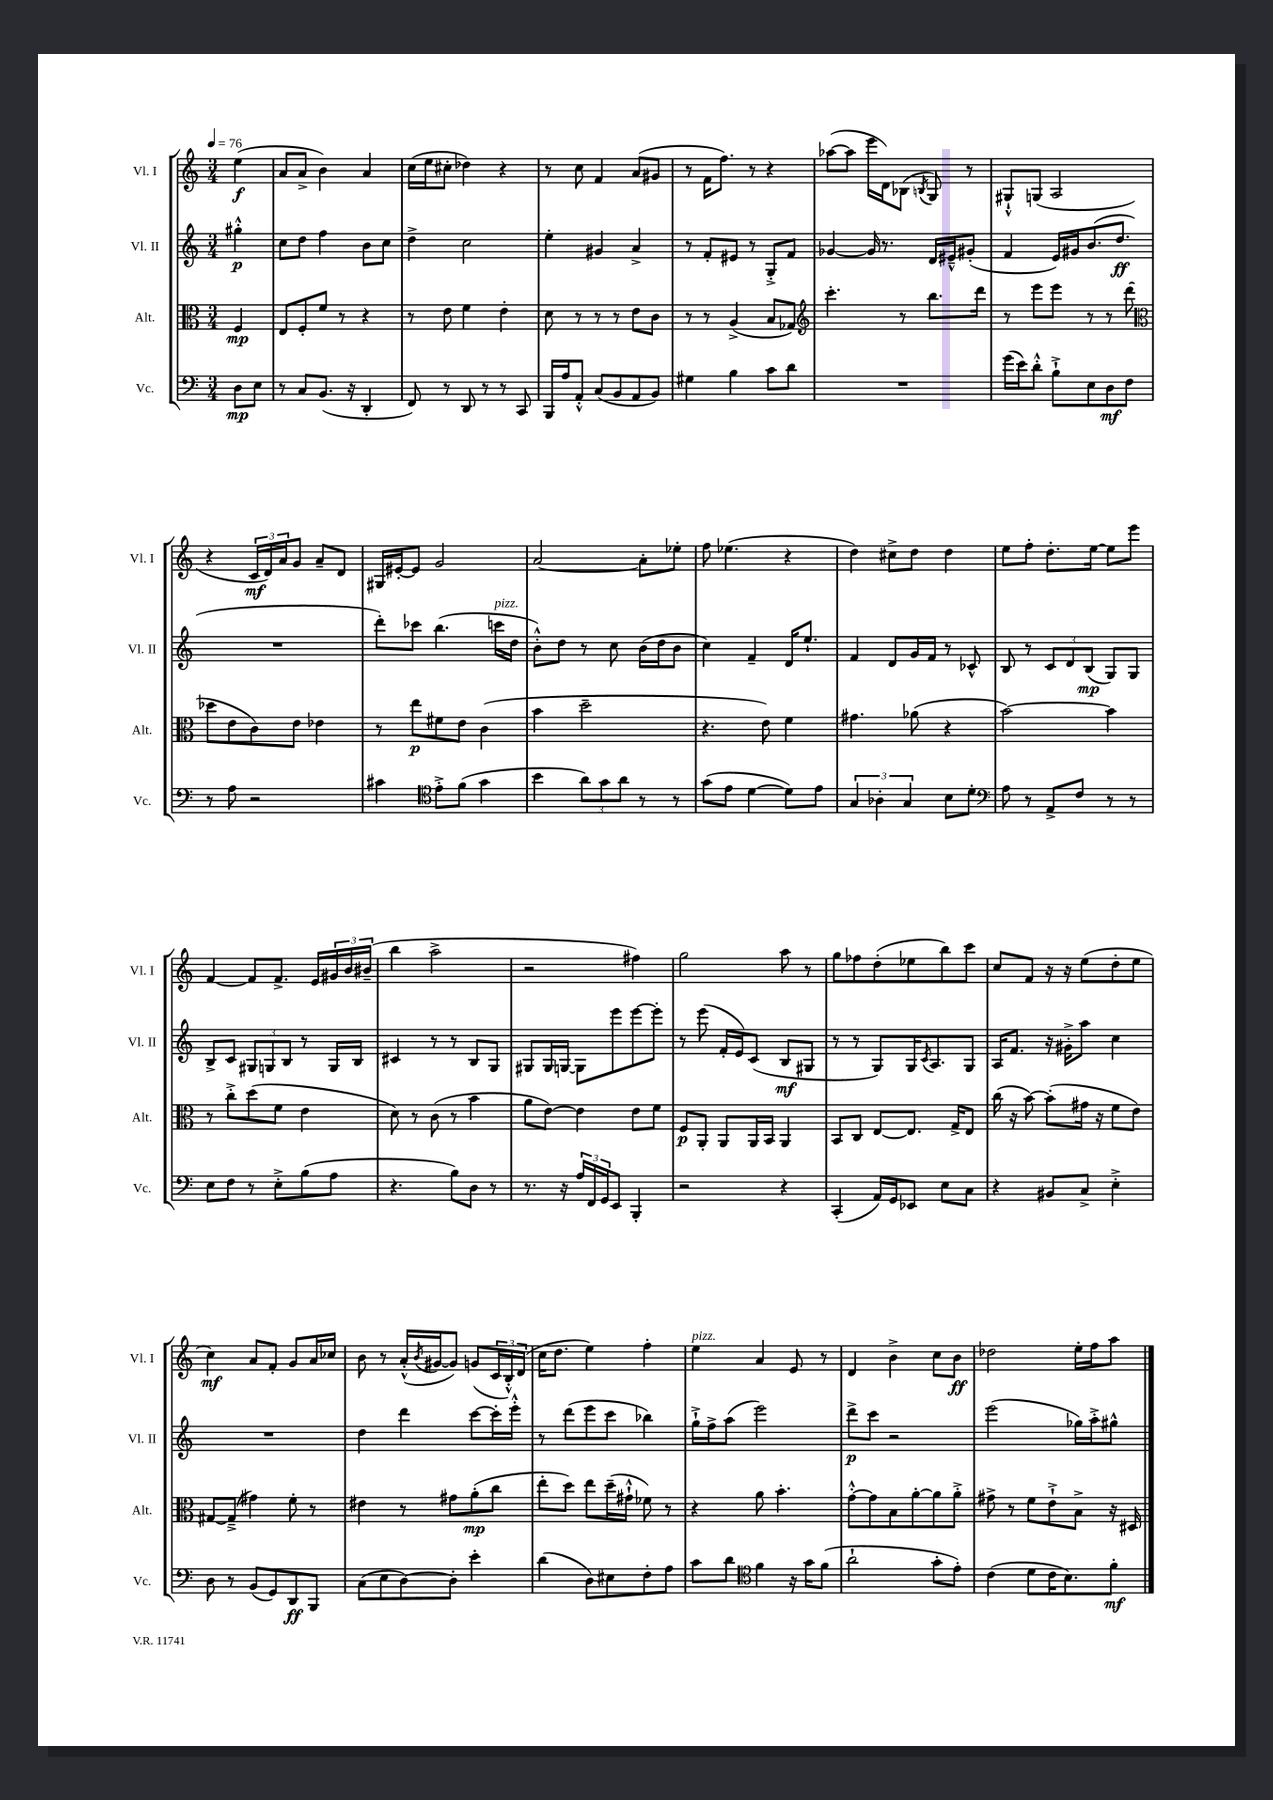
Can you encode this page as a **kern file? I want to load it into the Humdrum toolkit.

**kern	**kern	**kern	**kern
*staff4	*staff3	*staff2	*staff1
*clefF4	*clefC3	*clefG2	*clefG2
*k[]	*k[]	*k[]	*k[]
*M3/4	*M3/4	*M3/4	*M3/4
*MM76	*MM76	*MM76	*MM76
8D\L	4F/	4gg#'^^\	(4ee\
8E\J	.	.	.
=	=	=	=
8r	8E/L	8cc\L	8a/L
8C/L	8F'/	8dd\J	8a^/J
(8.BB/J	8f/J	4ff\	4b\)
.	8r	.	.
16r	.	.	.
4DD'/	4r	8b\L	4a/
.	.	8cc\J	.
=	=	=	=
8FF/)	8r	4dd^\	(16cc\LL
.	.	.	16ee\J
8r	8e\	.	8cc#'\J
8DD/	4f\	2cc\	4dd-\)
8r	.	.	.
8r	4e'\	.	4r
8CC/	.	.	.
=	=	=	=
16BBB/LL	8d\	4ee'\	8r
16A/J	.	.	.
8AA'^^/J	8r	.	8cc\
(8C/L	8r	4g#/	4f/
8BB/	8r	.	.
8AA/	8e\L	4a^/	(8a/L
8BB/J)	8c\J	.	8g#/J
=	=	=	=
4G#\	8r	8r	8r
.	8r	8f'/L	16f\LK
.	.	.	8.ff\J)
4B\	(4A^/	8e#/J	.
.	.	8r	8r
8c\L	8B/L	8G'^/L	4r
8d\J	8G-/J)	8f/J	.
=	=	=	=
*	*clefG2	*	*
2.r	4.ccc'\	[4g-/	([8aa-\L
.	.	.	8aa-\]J
.	.	16g-/]	16eee\LL
.	.	8.r	16d\J)
.	8r	.	(8B-\J
.	.	.	8qB/
.	8.bb\L	16d/LL	8G/)
.	.	16e#~^^/J	.
.	.	(8g#'/J	8r
.	16ddd\Jk	.	.
=	=	=	=
(16g\LL	8r	4f/	8G#`^^/L
16e\J)	.	.	.
8d'^^\J	8eee\L	.	(8G/J
8B`^\L	8eee\J	16e/LL)	2A/
.	.	16g#/J	.
8E\	8r	(8.b/	.
8D\	8r	.	.
.	.	8.dd/J	.
8F\J	(8ddd\	.	.
=	=	=	=
*	*clefC3	*	*
8r	8dd-\L	2.r	4r
8A\	8e\	.	.
2r	8c\)	.	24c/LL
.	.	.	24d/)
.	.	.	24a/J
.	8e\J	.	8g/J
.	4e-\	.	8a~/L
.	.	.	8d/J
=	=	=	=
4c#\	8r	8ddd'\L)	16G#/LL
.	.	.	[16e#'/J
.	8ee\L	8ccc-\J	8e#/]J
*clefC4	*	*	*
8e'^\L	8f#\	(4.bb\	2g/
(8f\J	8e\J	.	.
4g\	(4c\	.	.
.	.	16ccc\LL	.
.	.	16dd\JJ	.
=	=	=	=
4b\	4b\	8b'^^\L)	[2a/
.	.	8dd\J	.
12a\L)	2dd~\	8r	.
12g\	.	.	.
.	.	8cc\	.
12a\J	.	.	.
8r	.	(16b\LL	8a'\]L
.	.	16dd\J	.
8r	.	8b\J	8ee-'\J
=	=	=	=
(8g\L	4.r	4cc\)	8ff\
8e\J	.	.	(4.ee-\
[4d\	.	4f~/	.
.	8e\)	.	.
8d\]L)	4f\	16d/LK	4r
.	.	8.ee`/J	.
8e\J	.	.	.
=	=	=	=
6G/	4.g#\	4f/	4dd\)
6A-'\	.	.	.
.	.	8d/L	8cc#^\L
6G/	.	.	.
.	(8a-\	16g/L	8dd\J
.	.	16f/JJ	.
8B\L	4r	8r	4dd\
8d'\J	.	8c-^^/	.
=	=	=	=
*clefF4	*	*	*
8A\	[2b\)	8B/	8ee\L
8r	.	8r	8ff'\J
8AA^/L	.	12c/L	8.dd'\L
.	.	12d/	.
8F/J	.	.	.
.	.	(12B/J	.
.	.	.	[16ee\Jk
8r	4b\]	8G/L)	8ee\]L
8r	.	8G/J	8eee\J
=	=	=	=
8E\L	8r	8B^/L	[4f/
8F\J	8cc'^\L	8c/J	.
8r	(8dd\	12G#/L	8f/]L
.	.	12G/	.
8E'^\L	8f\J	.	8.f^/J
.	.	12B/J	.
(8B\	4e\	8r	.
.	.	.	16e/LL
8A\J	.	16G/LL	24g#/
.	.	.	24b/
.	.	16B/JJ	.
.	.	.	(24b#~/JJ
=	=	=	=
4.r	8d\)	4c#/	4bb\
.	8r	.	.
.	(8c\	8r	2aa^\
8B\L)	8r	8r	.
8D\J	4b\	8B/L	.
8r	.	8G/J	.
=	=	=	=
8.r	8a\L	8G#/L	2r
.	[8e\J)	16G#/L	.
16r	.	[16G/JJ	.
24A/LL	4e\]	8G\]L	.
24FF/	.	.	.
24GG/J	.	.	.
8EE/J	.	8eee\	.
4BBB'/	8e\L	[8eee\	4ff#\)
.	8f\J	8eee'\]J	.
=	=	=	=
2r	8F/L	8r	2gg\
.	8AA'/J	(8eee\	.
.	8AA/L	16f'/LL	.
.	.	16e/J)	.
.	16AA/L	(8c/J	.
.	16BB/JJ	.	.
4r	4AA/	8B/L	8aa\
.	.	8G#/J	8r
=	=	=	=
(4CC'/	8BB/L	8r	8gg\L
.	8C/J	8r	8ff-\
16AA/LL)	[8E/L	8G/L)	(8dd'\
16GG/J	.	.	.
8EE-/J	8.E/]J	16G/K	8ee-\
.	.	8qc/	.
.	.	8.A/	.
8E\L	.	.	8bb\)
.	16G^/LK	.	.
8C\J	8E/J	8G/J	8ccc\J
=	=	=	=
4r	(16cc\	16A/LK	8cc/L
.	16r	8.f/J	.
.	[8b\)	.	8f/J
8BB#/L	(8b'\]L	16r	16r
.	.	16g#'^\LK	16r
8C^/J	16g#\Jk	8aa\J	(8ee\L
.	16r	.	.
4E'^\	8f\L	4cc\	8dd'\
.	8e\J)	.	8ee\J
=	=	=	=
8D\	[8G#/L	2.r	4cc\)
8r	(8G#~^/]J	.	.
(8BB/L	4g#\)	.	8a/L
8GG/)	.	.	8f'/J
8DD/	8f'\	.	8g/L
8BBB/J	8r	.	16a/L
.	.	.	16cc-/JJ
=	=	=	=
(8C\L	4e#\	4dd\	8b\
8E\	.	.	8r
[8D\)	8r	4ddd\	(16a'^^/LL
.	.	.	8qb/
.	.	.	[16g#/J
8D'\]J	8g#\L	.	8g#/]J)
4e'\	(8a'\	[8ccc\L	(8g/L
.	8cc\J	16ccc'\]L	24c/L
.	.	.	24B'^^/)
.	.	16eee'^^\JJ	.
.	.	.	(24d/JJ
=	=	=	=
(4d\	8ee'\L	8r	16cc\LK
.	.	.	8.dd\J
.	8dd\J)	(8ddd\L	.
8D\L)	8ee\L	8eee\	4ee\)
8E#\	(16dd~\L	8ccc\J	.
.	16g#`^^\JJ	.	.
8F'\	8f-\)	4bb-\)	4ff'\
8A\J	8r	.	.
=	=	=	=
8c\L	4r	16gg`^\LL	4ee\
.	.	16ff^\J	.
8d\J	.	(8aa\J	.
*clefC4	*	*	*
4f\	8a\	2eee\)	4a/
.	4.b'\	.	.
16r	.	.	8e/
16g\LK	.	.	.
(8f\J	.	.	8r
=	=	=	=
2a`\	[8g'^^\L	8ddd^\L	4d/
.	8g\]	8ccc\J	.
.	8B\	2r	4b^\
.	[8a'\	.	.
8g'\L	8a\]	.	8cc\L
8e'\J)	8a'^\J	.	8b\J
=	=	=	=
(4c\	8g#^\	(2eee\	2dd-\
.	8r	.	.
8d\L	8f\L	.	.
16c\K	8e`^\	.	.
8.B\)	.	.	.
.	8B^\J	16gg-\LL)	16ee'\LL
.	.	16aa'^\J	16ff\J
8f'\J	16r	8gg#^^\J	8aa\J
.	16D#/	.	.
==	==	==	==
*-	*-	*-	*-
